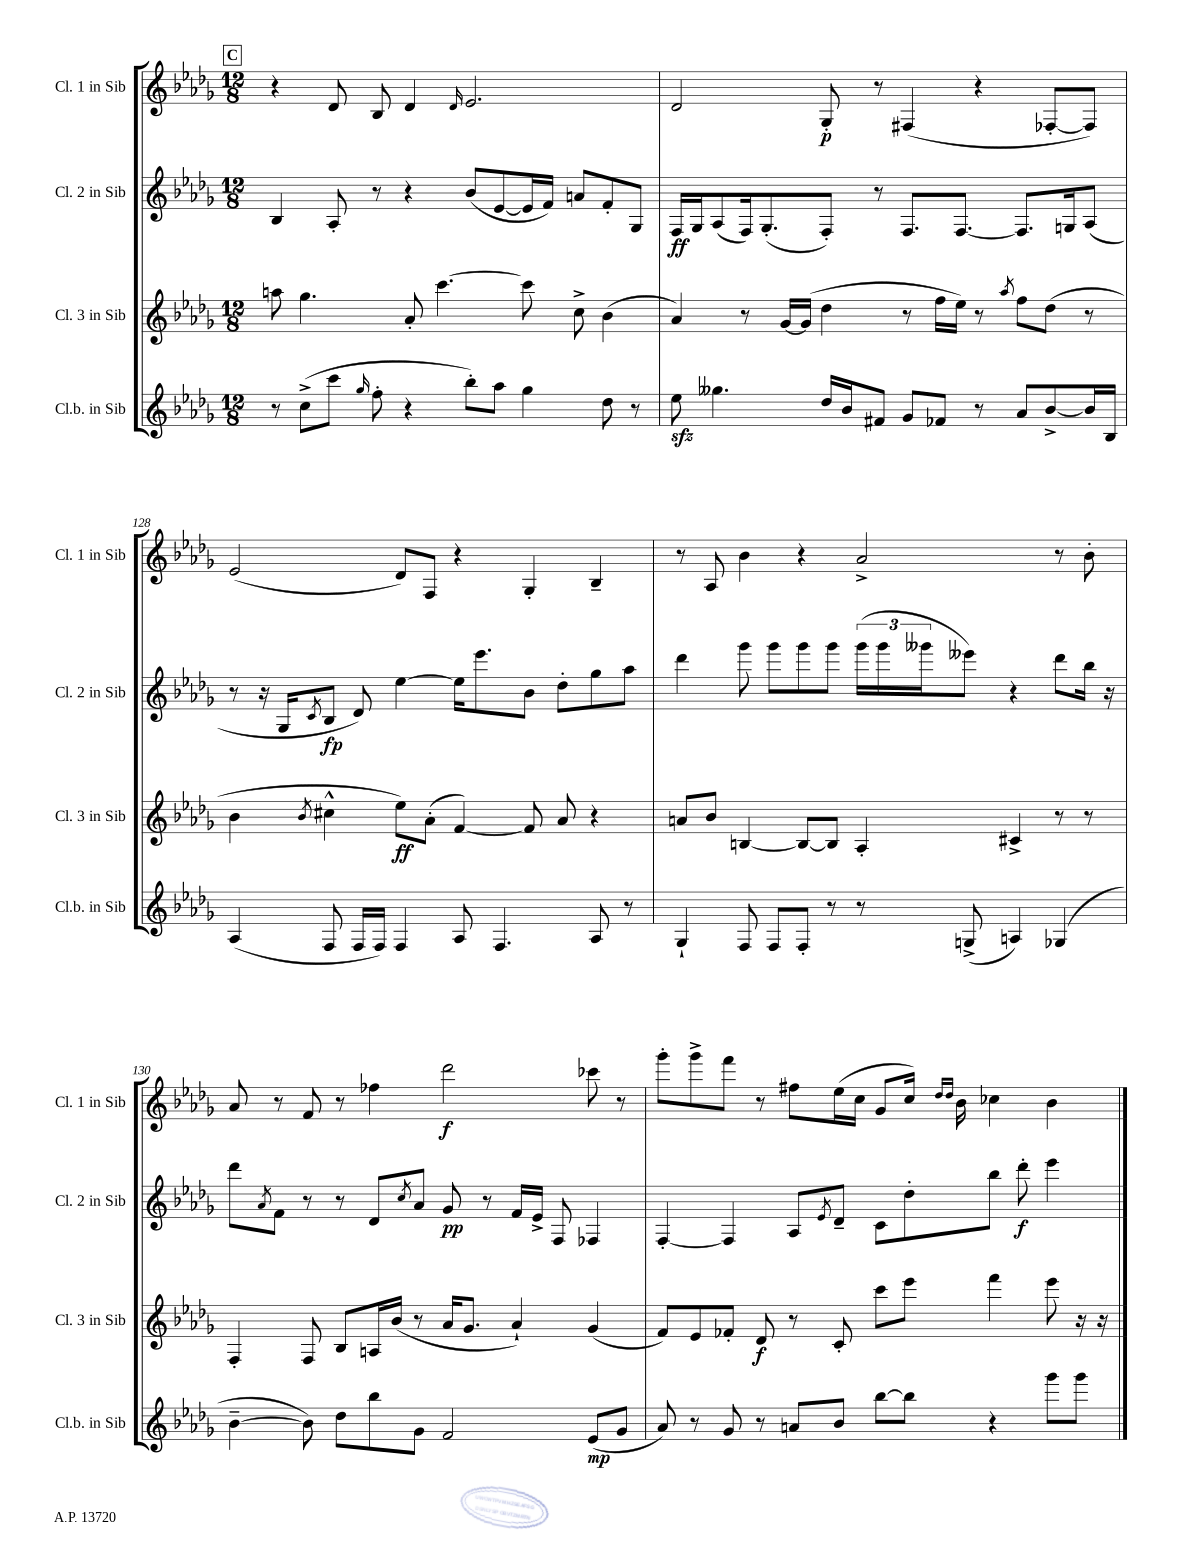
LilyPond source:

<<
\new StaffGroup <<
\new Staff = "s0" \with { instrumentName = "Cl. 1 in Sib" shortInstrumentName = "Cl. 1 in Sib" } {
    \clef treble \key des \major \numericTimeSignature \time 12/8
    \mark \markup { \box "C" } r4 des'8 bes8 des'4 \grace { des'16 } ees'2. |
    des'2 ges8-.\p r8 fis4( r4 fes8~-. fes8) |
    ees'2( des'8) f8 r4 ges4-. bes4-- |
    r8 aes8 bes'4 r4 aes'2-> r8 bes'8-. |
    aes'8 r8 f'8 r8 fes''4 des'''2\f ces'''8 r8 |
    ges'''8-. ges'''8-> f'''8 r8 fis''8 ees''16( c''16 ges'8 c''16) \grace { des''16 des''16 } bes'16 ces''4 bes'4 \bar "|." |
}
\new Staff = "s1" \with { instrumentName = "Cl. 2 in Sib" shortInstrumentName = "Cl. 2 in Sib" } {
    \clef treble \key des \major \numericTimeSignature \time 12/8
    \mark \markup { \box "C" } bes4 aes8-. r8 r4 bes'8( ees'8~ ees'16 f'16) a'8 f'8-. ges8 |
    f16\ff ges16 aes8( f16) ges8.-.( f8-.) r8 f8. f8.~ f8. g16 aes8( |
    r8 r16 ges16 \acciaccatura { c'8 } bes8\fp des'8) ees''4~ ees''16 ees'''8. bes'8 des''8-. ges''8 aes''8 |
    des'''4 ges'''8 ges'''8 ges'''8 ges'''8 \tuplet 3/2 { ges'''16( ges'''16 geses'''16 } eeses'''8) r4 des'''8 bes''16 r16 |
    des'''8 \acciaccatura { aes'8 } f'8 r8 r8 des'8 \acciaccatura { c''8 } aes'8 ges'8\pp r8 f'16 ees'16-> f8 fes4 |
    f4~-. f4 aes8 \acciaccatura { ees'8 } des'8-- c'8 des''8-. bes''8 des'''8-.\f ees'''4 \bar "|." |
}
\new Staff = "s2" \with { instrumentName = "Cl. 3 in Sib" shortInstrumentName = "Cl. 3 in Sib" } {
    \clef treble \key des \major \numericTimeSignature \time 12/8
    \mark \markup { \box "C" } a''8 ges''4. aes'8-. c'''4.~ c'''8 c''8-> bes'4( |
    aes'4) r8 ges'16~ ges'16( des''4 r8 f''16 ees''16) r8 \acciaccatura { aes''8 } f''8 des''8( r8 |
    bes'4 \acciaccatura { bes'8 } cis''4-^ ees''8\ff) aes'8-.( f'4~) f'8 aes'8 r4 |
    a'8 bes'8 b4~ b8~ b8 aes4-. cis'4-> r8 r8 |
    f4-. f8 bes8 a16 bes'16( r8 aes'16 ges'8. aes'4-!) ges'4( |
    f'8) ees'8 fes'8-. des'8\f r8 c'8-. c'''8 ees'''8 f'''4 ees'''8 r16 r16 \bar "|." |
}
\new Staff = "s3" \with { instrumentName = "Cl.b. in Sib" shortInstrumentName = "Cl.b. in Sib" } {
    \clef treble \key des \major \numericTimeSignature \time 12/8
    \mark \markup { \box "C" } r8 c''8->( c'''8 \grace { ges''16 } f''8-. r4 bes''8-.) aes''8 ges''4 des''8 r8 |
    ees''8\sfz geses''4. des''16 bes'16 fis'8 ges'8 fes'8 r8 aes'8 bes'8~-> bes'16 bes16 |
    aes4( f8 f16 f16) f4 aes8 f4. aes8 r8 |
    ges4-! f8 f8 f8-. r8 r8 g8->( a4) ges4( |
    bes'4~-- bes'8) des''8 bes''8 ges'8 f'2 ees'8\mp( ges'8 |
    aes'8) r8 ges'8 r8 a'8 bes'8 bes''8~ bes''8 r4 ges'''8 ges'''8 \bar "|." |
}
>>
>>
\layout { \context { \Score currentBarNumber = #126 } }
